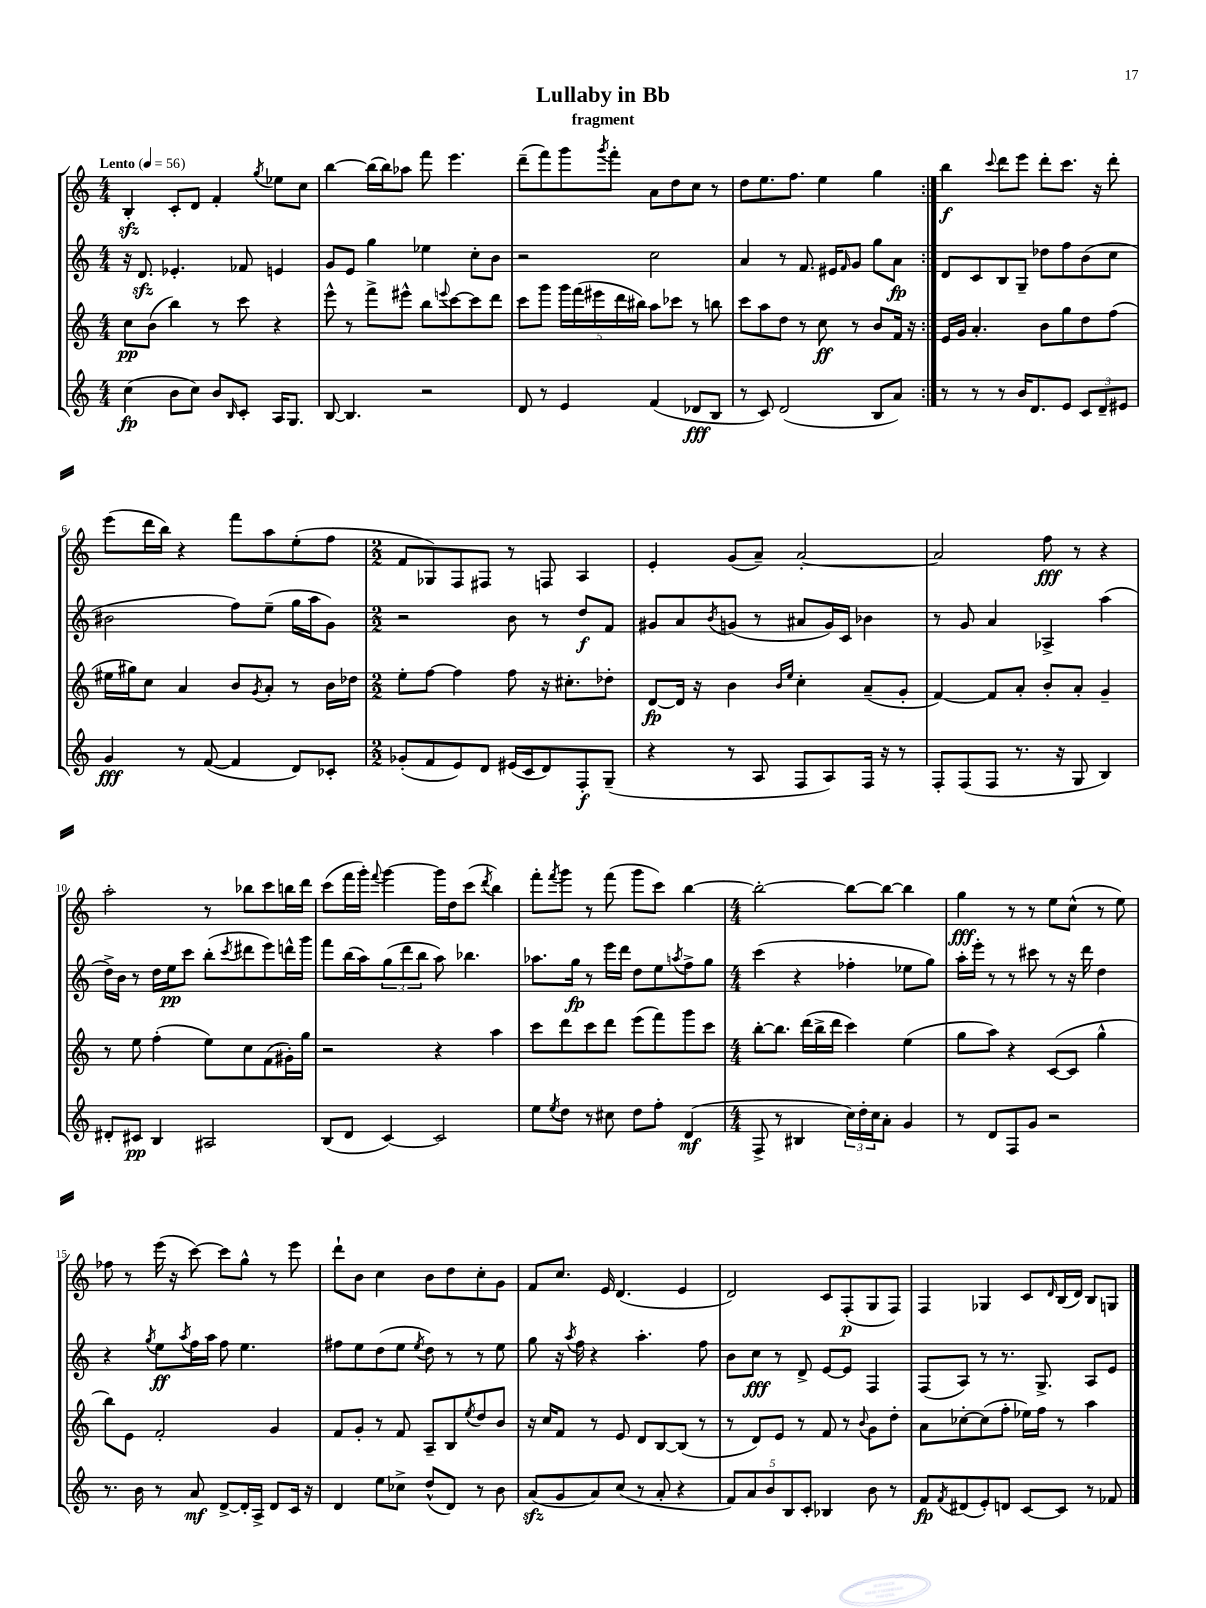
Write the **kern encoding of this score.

**kern	**kern	**kern	**kern
*staff4	*staff3	*staff2	*staff1
*clefG2	*clefG2	*clefG2	*clefG2
*k[]	*k[]	*k[]	*k[]
*M4/4	*M4/4	*M4/4	*M4/4
*MM56	*MM56	*MM56	*MM56
(4cc	8cc	16r	4B'
.	.	8.d	.
.	(8b	.	.
8b	4bb)	4.e-'	8c'
8cc)	.	.	8d
8b	8r	.	4f'
16qqB	.	.	.
8c'	8ccc	8f-	.
.	.	.	8qgg
16A	4r	4e	8ee-
8.G	.	.	.
.	.	.	8cc
=	=	=	=
[8B	8eee^^	8g	[4bb
4.B]	8r	8e	.
.	8fff^	4gg	(16bb]
.	.	.	16bb)
.	8eee#^^	.	8aa-
2r	8bb	4ee-	8fff
.	8qqeee	.	.
.	[8ccc	.	4.eee
.	8ccc]	8cc'	.
.	8ddd	8b	.
=	=	=	=
8d	8ccc	2r	(8ddd~
8r	8ggg	.	8fff)
4e	20ggg	.	8ggg
.	(20fff	.	.
.	20eee#	.	.
.	.	.	8qggg
.	.	.	8fff'
.	20ddd	.	.
.	20bb#)	.	.
(4f	8aa	2cc	8a
.	8ccc-	.	8dd
8d-	8r	.	8cc
8B	8bb	.	8r
=	=	=	=
8r	8ccc	4a	8dd
8c)	8aa	.	8.ee
(2d	8dd	8r	.
.	.	.	8.ff
.	8r	8.f	.
.	8cc	.	4ee
.	.	16e#	.
.	.	16qqf	.
.	8r	8g	.
8B	8b	8gg	4gg
8a)	16f	8a	.
.	16r	.	.
=:|!	=:|!	=:|!	=:|!
8r	16e	8d	4bb
.	16g	.	.
8r	4.a'	8c	.
.	.	.	8qqccc
8r	.	8B	8ddd
16b	.	8G~	8eee
8.d	.	.	.
.	8b	8dd-	8ddd'
8e	8gg	8ff	8.ccc
12c	8dd	(8b	.
.	.	.	16r
12d~	.	.	.
.	(8ff	8cc	8ddd'
12e#	.	.	.
=	=	=	=
4g	16ee#	2b#	(8eee
.	16gg#)	.	.
.	8cc	.	16ddd
.	.	.	16bb)
8r	4a	.	4r
([8f	.	.	.
4f]	8b	8ff)	8fff
.	8qg	.	.
.	8a'	(8ee~	8aa
8d)	8r	16gg	(8ee'
.	.	16aa	.
8c-'	16b	8g)	8ff
.	16dd-	.	.
=	=	=	=
*M2/2	*M2/2	*M2/2	*M2/2
(8g-'	8ee'	2r	8f
8f	[8ff	.	8G-)
8e)	4ff]	.	8F
8d	.	.	8F#
(16e#	8ff	8b	8r
16c	.	.	.
8d)	16r	8r	8F
.	8.cc#'	.	.
8F'	.	8dd	4A
(8G~	8dd-'	8f	.
=	=	=	=
4r	[8d	8g#	4e'
.	16d]	8a	.
.	16r	.	.
.	.	8qb	.
8r	4b	(8g	(8g
8A	.	8r	8a~)
.	16qqb	.	.
.	16qqee	.	.
8F	4cc'	8a#	[2a'
8A)	.	16g)	.
.	.	16c	.
16F	(8a~	4b-	.
16r	.	.	.
8r	8g'	.	.
=	=	=	=
8F'	[4f)	8r	2a]
(8F	.	8g	.
8F	8f]	4a	.
8.r	8a'	.	.
.	8b'	4A-^	8ff
16r	.	.	.
8G	8a'	.	8r
4B)	4g~	(4aa	4r
=	=	=	=
8d#'	8r	16dd^)	2aa'
.	.	16b	.
8c#	8ee	8r	.
4B	(4ff'	16dd	.
.	.	16ee	.
.	.	8ccc	.
2A#	8ee)	(8bb'	8r
.	.	8qccc	.
.	8cc	8ddd#	8bb-
.	(8f	8eee)	8ccc
.	16g#')	16ddd^^	16bb
.	16gg	16ggg	16ddd
=	=	=	=
(8B	2r	8fff	(8ccc
8d	.	(16bb	16fff
.	.	16aa)	16ggg')
.	.	.	8qqfff
[4c)	.	(12gg	[4ggg
.	.	12ddd	.
.	.	12bb	.
2c]	4r	8aa)	16ggg]
.	.	.	16dd
.	.	4.bb-	(8ccc
.	.	.	8qddd
.	4aa	.	4bb)
=	=	=	=
8ee	8ccc	8.aa-	8fff'
8qee	.	.	8qfff
8dd	8ddd	.	8ggg
.	.	16gg	.
8r	8ccc	8r	8r
8cc#	8ddd	16eee	(8fff
.	.	16ddd	.
8dd	(8eee	8dd	8ggg
8ff'	8fff)	8ee	8ccc)
.	.	8qaa	.
(4d	8ggg	8ff^	[4bb
.	8ccc	8gg	.
=	=	=	=
*M4/4	*M4/4	*M4/4	*M4/4
8F^	[8bb'	(4ccc	2bb'_
8r	8.bb]	.	.
4B#	.	4r	.
.	(16ddd	.	.
.	16bb^	.	.
.	16ddd	.	.
24cc)	4ccc)	4ff-'	8bb_
24dd'	.	.	.
24cc	.	.	.
8a'	.	.	8bb_
4g	(4ee	8ee-	4bb]
.	.	8gg)	.
=	=	=	=
8r	8gg	16aa'	4gg
.	.	16eee'	.
8d	8aa)	8r	.
8F	4r	8r	8r
8g	.	8ccc#	8r
2r	([8c	8r	8ee
.	8c]	16r	(8cc^^
.	.	16ddd	.
.	4gg^^	4dd	8r
.	.	.	8ee)
=	=	=	=
8.r	8bb)	4r	8ff-
.	8e	.	8r
16b	.	.	.
.	.	8qgg	.
8r	2f'	8ee	(16eee
.	.	.	16r
.	.	8qaa	.
8a	.	16ff	[8ccc)
.	.	16aa	.
[8d^	.	8ff	8ccc]
16d']	.	4.ee	8gg^^
16A^	.	.	.
8d	4g	.	8r
16c	.	.	8eee
16r	.	.	.
=	=	=	=
4d	8f	8ff#	8ddd`
.	8g'	8ee	8b
8ee	8r	(8dd	4cc
8cc-^	8f	8ee	.
.	.	8qee	.
(8dd^^	8A~	8dd)	8b
8d)	8B	8r	8dd
.	8qee	.	.
8r	8dd	8r	8cc'
8b	8b	8ee	8g
=	=	=	=
(8a	16r	8gg	8f
.	16cc	.	.
8g	8f	16r	8.cc
.	.	8qaa	.
.	.	16ff	.
8a)	8r	4r	.
.	.	.	16e
(8cc	8e	.	(4.d
8r	8d	4.aa'	.
8a'	[8B	.	.
4r	(8B]	.	4e
.	8r	8ff	.
=	=	=	=
10f)	8r	8b	2d)
10a	.	.	.
.	8d)	8cc	.
10b	.	.	.
.	8e	8r	.
10B	.	.	.
.	8r	8d^	.
10c'	.	.	.
4B-	8f	[8e	8c
.	8r	8e]	(8F'
.	8qqb	.	.
8b	8g	4F	8G
8r	8dd'	.	8F)
=	=	=	=
8f	8a	(8F	4F
8qf	.	.	.
(8d#	[8cc-'	8A)	.
8e')	(8cc-]	8r	4G-
8d	8ff'	8.r	.
[8c	16ee-)	.	8c
.	16ff	8.G^	.
.	.	.	16qqd
8c]	8r	.	(16B
.	.	.	16d)
8r	4aa	8A	8B
8f-	.	8e	8G
==	==	==	==
*-	*-	*-	*-
